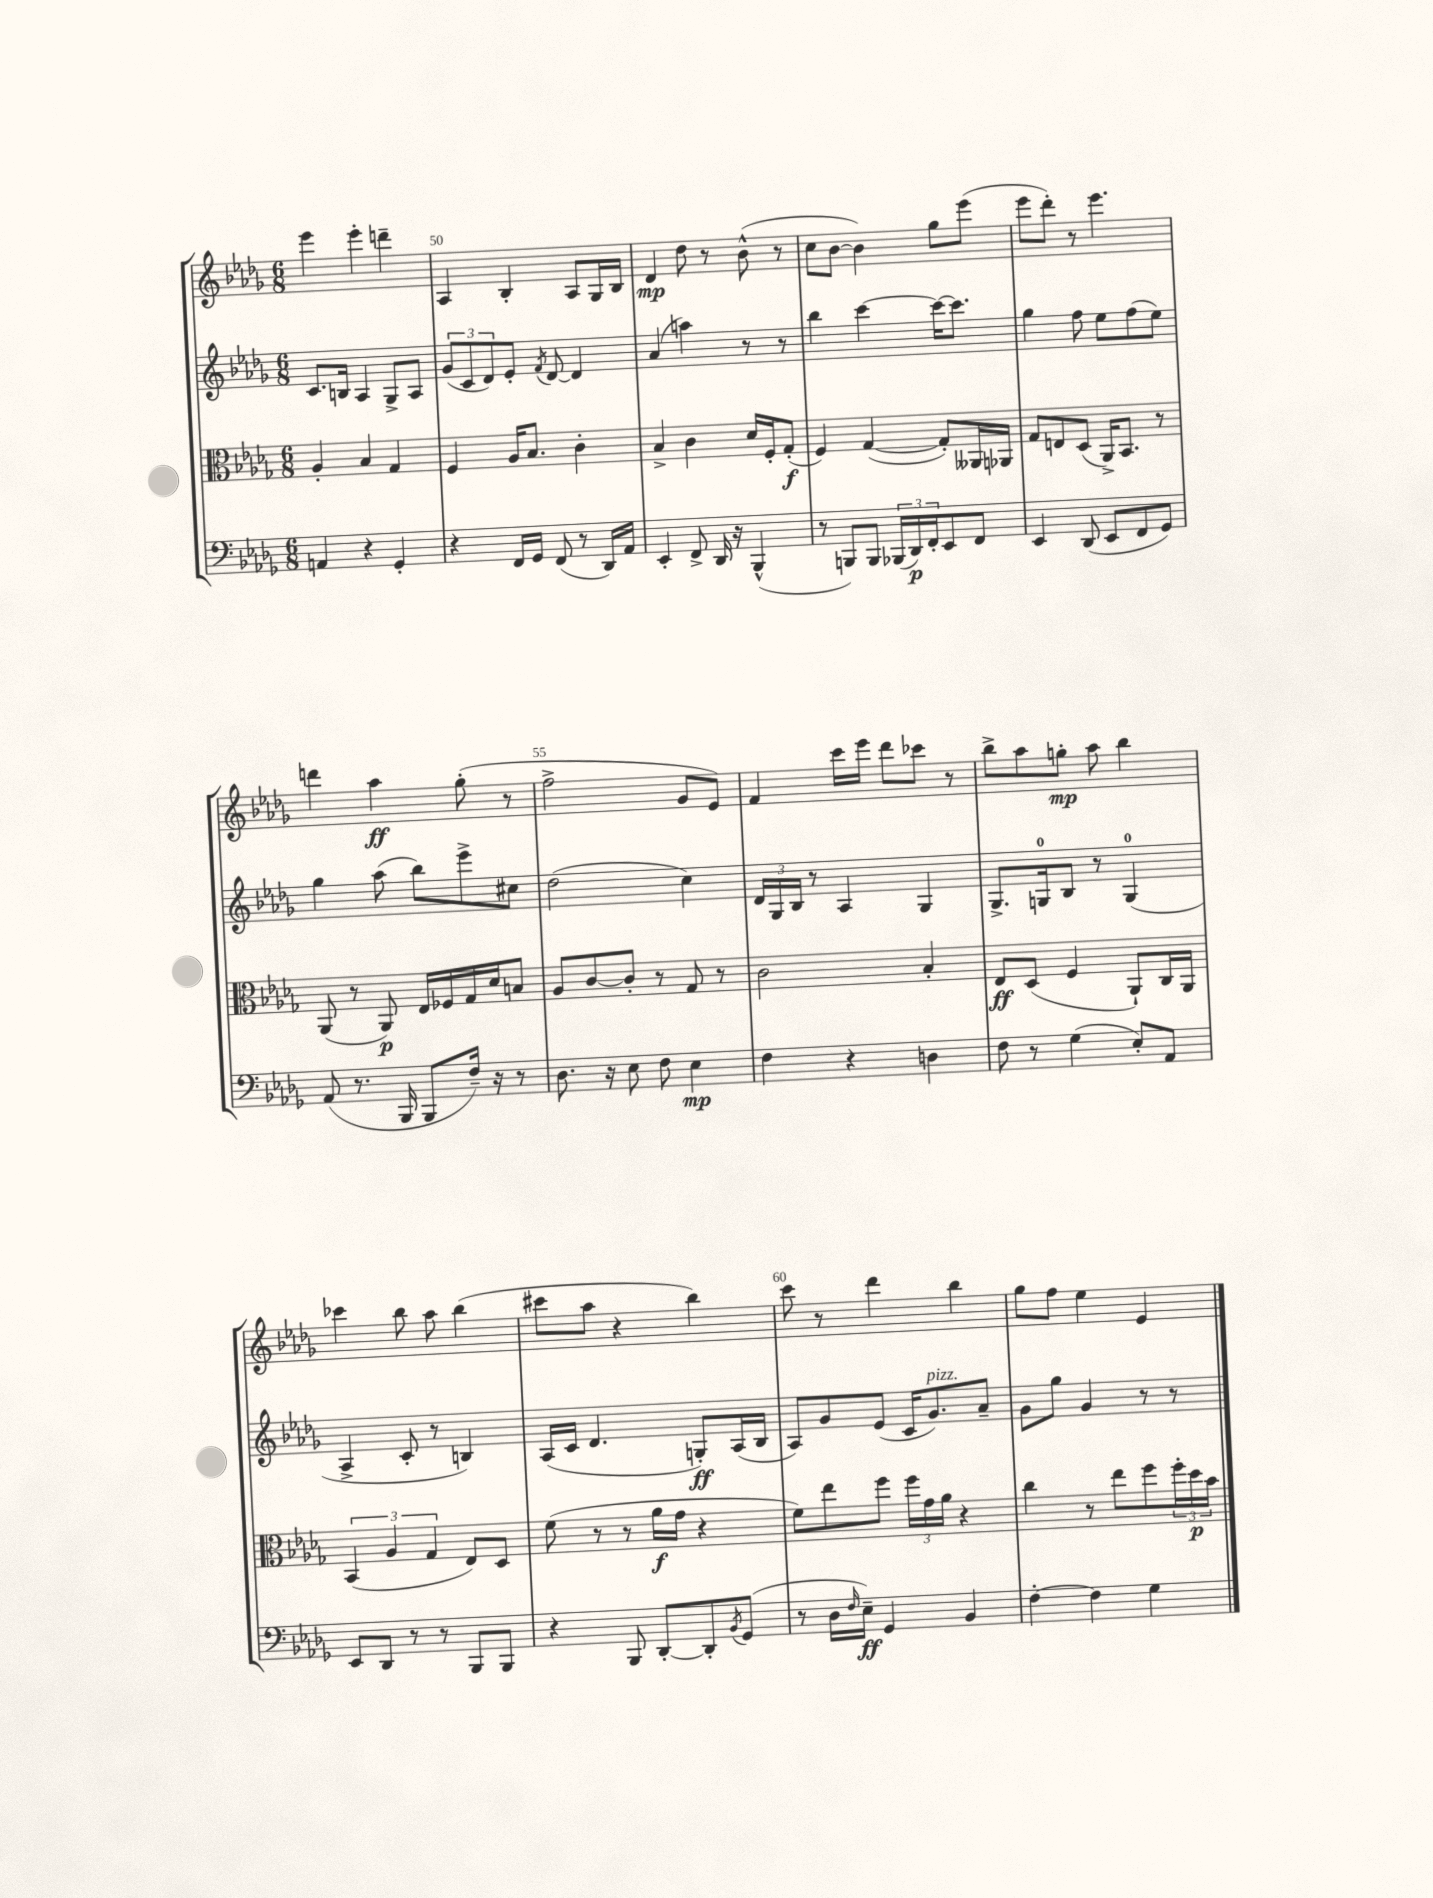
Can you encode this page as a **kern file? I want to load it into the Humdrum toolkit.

**kern	**kern	**kern	**kern
*staff4	*staff3	*staff2	*staff1
*clefF4	*clefC3	*clefG2	*clefG2
*k[b-e-a-d-g-]	*k[b-e-a-d-g-]	*k[b-e-a-d-g-]	*k[b-e-a-d-g-]
*M6/8	*M6/8	*M6/8	*M6/8
4AA/	4A-'/	8.c/L	4eee-\
.	.	16B/Jk	.
4r	4B-/	4A-/	4eee-'\
4GG-'/	4G-/	8G-^/L	4ddd~\
.	.	8A-/J	.
=	=	=	=
4r	4F/	(12g-/L	4A-/
.	.	12c/	.
.	.	12d-/)	.
16FF/LL	16A-/LK	8e-'/J	4B-'/
16GG-/JJ	8.B-/J	.	.
.	.	8qf/	.
(8FF/	.	[8d-/	.
8r	4c'\	4d-/]	8A-/L
16DD-/LL)	.	.	16G-/L
16AA-/JJ	.	.	16B-/JJ
=	=	=	=
4EE-'/	4B-^/	(4a-/	4d-/
8FF^/	4c\	4aa\)	8dd-\
16DD-/	.	.	8r
16r	.	.	.
(4BBB-^^/	16d-/LL	8r	(8b-^^\
.	16F'/J	.	.
.	(8G-'/J	8r	8r
=	=	=	=
8r	4F/)	4bb-\	8cc\L
8BBB/L)	.	.	[8b-\J
8BBB/J	([4G-/	[4ccc\	4b-\])
(24BBB-/LL	.	.	.
24DD-/)	.	.	.
24FF'/J	.	.	.
8EE-/	8G-'/]L)	16ccc\_LK	8gg-\L
.	.	8.ccc\]J	.
8FF/J	16AA--/L	.	(8eee-\J
.	16AA-/JJ	.	.
=	=	=	=
4EE-/	8G-/L	4gg-\	8eee-\L
.	8E/	.	8ddd-'\J)
(8DD-/	(8D-/J	8ff\	8r
8EE-/L	16AA-^/LK)	8ee-\L	4.eee-\
.	8.BB-/J	.	.
8FF/	.	(8ff\	.
8GG-/J)	8r	8ee-\J)	.
=	=	=	=
(8AA-/	(8AA-/	4gg-\	4ddd\
8.r	8r	.	.
.	8AA-/)	(8aa-\	4aa-\
16BBB-/	.	.	.
8BBB-/L	16E-/LL	8bb-\L)	.
.	16F-/	.	.
16F~/Jk)	16G-/	8eee-^\	(8gg-'\
16r	16d-/J	.	.
8r	8B/J	8cc#\J	8r
=	=	=	=
8.D-\	8A-/L	(2dd-\	2ff^\
.	[8c/	.	.
16r	.	.	.
8E-\	8c'/]J	.	.
8F\	8r	.	.
4E-\	8G-/	4cc\)	8g-/L
.	8r	.	8e-/J)
=	=	=	=
4F\	2c\	24d-/LL	4f/
.	.	24G-/	.
.	.	24B-/JJ	.
.	.	8r	.
4r	.	4A-/	16ccc\LL
.	.	.	16eee-\JJ
.	.	.	8ddd-\L
4D\	4B-'/	4G-/	8ccc-\J
.	.	.	8r
=	=	=	=
8F\	8E-/L	8.G-^/L	8bb-^\L
8r	(8D-/J	.	8aa-\
.	.	16G/k	.
(4G-\	4F/	8B-/J	8gg'\J
.	.	8r	8aa-\
8E-'/L)	8AA-`/L)	(4G/	4bb-\
8AA-/J	16C/L	.	.
.	16AA-/JJ	.	.
=	=	=	=
8EE-/L	(6BB-/	4A-^/	4ccc-\
8DD-/J	.	.	.
.	6A-/	.	.
8r	.	8c'/	8bb-\
.	6G-/	.	.
8r	.	8r	8aa-\
8BBB-/L	8E-/L)	4B/)	(4bb-\
8BBB-/J	8D-/J	.	.
=	=	=	=
4r	(8f\	(16A-/LL	8ccc#\L
.	.	16c/JJ	.
.	8r	4.d-/	8aa-\J
8BBB-/	8r	.	4r
[8DD-'/L	16a-\LL	.	.
.	16g-\JJ	.	.
8DD-'/]	4r	8G'/L)	4bb-\)
8qBB-/	.	.	.
(8GG-/J	.	(16A-/L	.
.	.	16B-/JJ	.
=	=	=	=
8r	8f\L)	8A-/L)	8ccc\
16D-\LL	8ee-\	8g-/	8r
16qqF/	.	.	.
16E-~\JJ)	.	.	.
4GG-/	8ff\J	(8e-/J	4ddd-\
.	24ff\LL	16c/LK	.
.	24g-\	.	.
.	.	8.g-/)	.
.	24a-\JJ	.	.
4BB-/	4r	.	4bb-\
.	.	8a-~/J	.
=	=	=	=
[4F'\	4cc\	8g-\L	8gg-\L
.	.	8gg-\J	8ff\J
4F\]	8r	4g-/	4ee-\
.	8ee-\L	.	.
4G-\	8ff\	8r	4e-/
.	24ff'\L	8r	.
.	24dd-\	.	.
.	24b-\JJ	.	.
==	==	==	==
*-	*-	*-	*-
